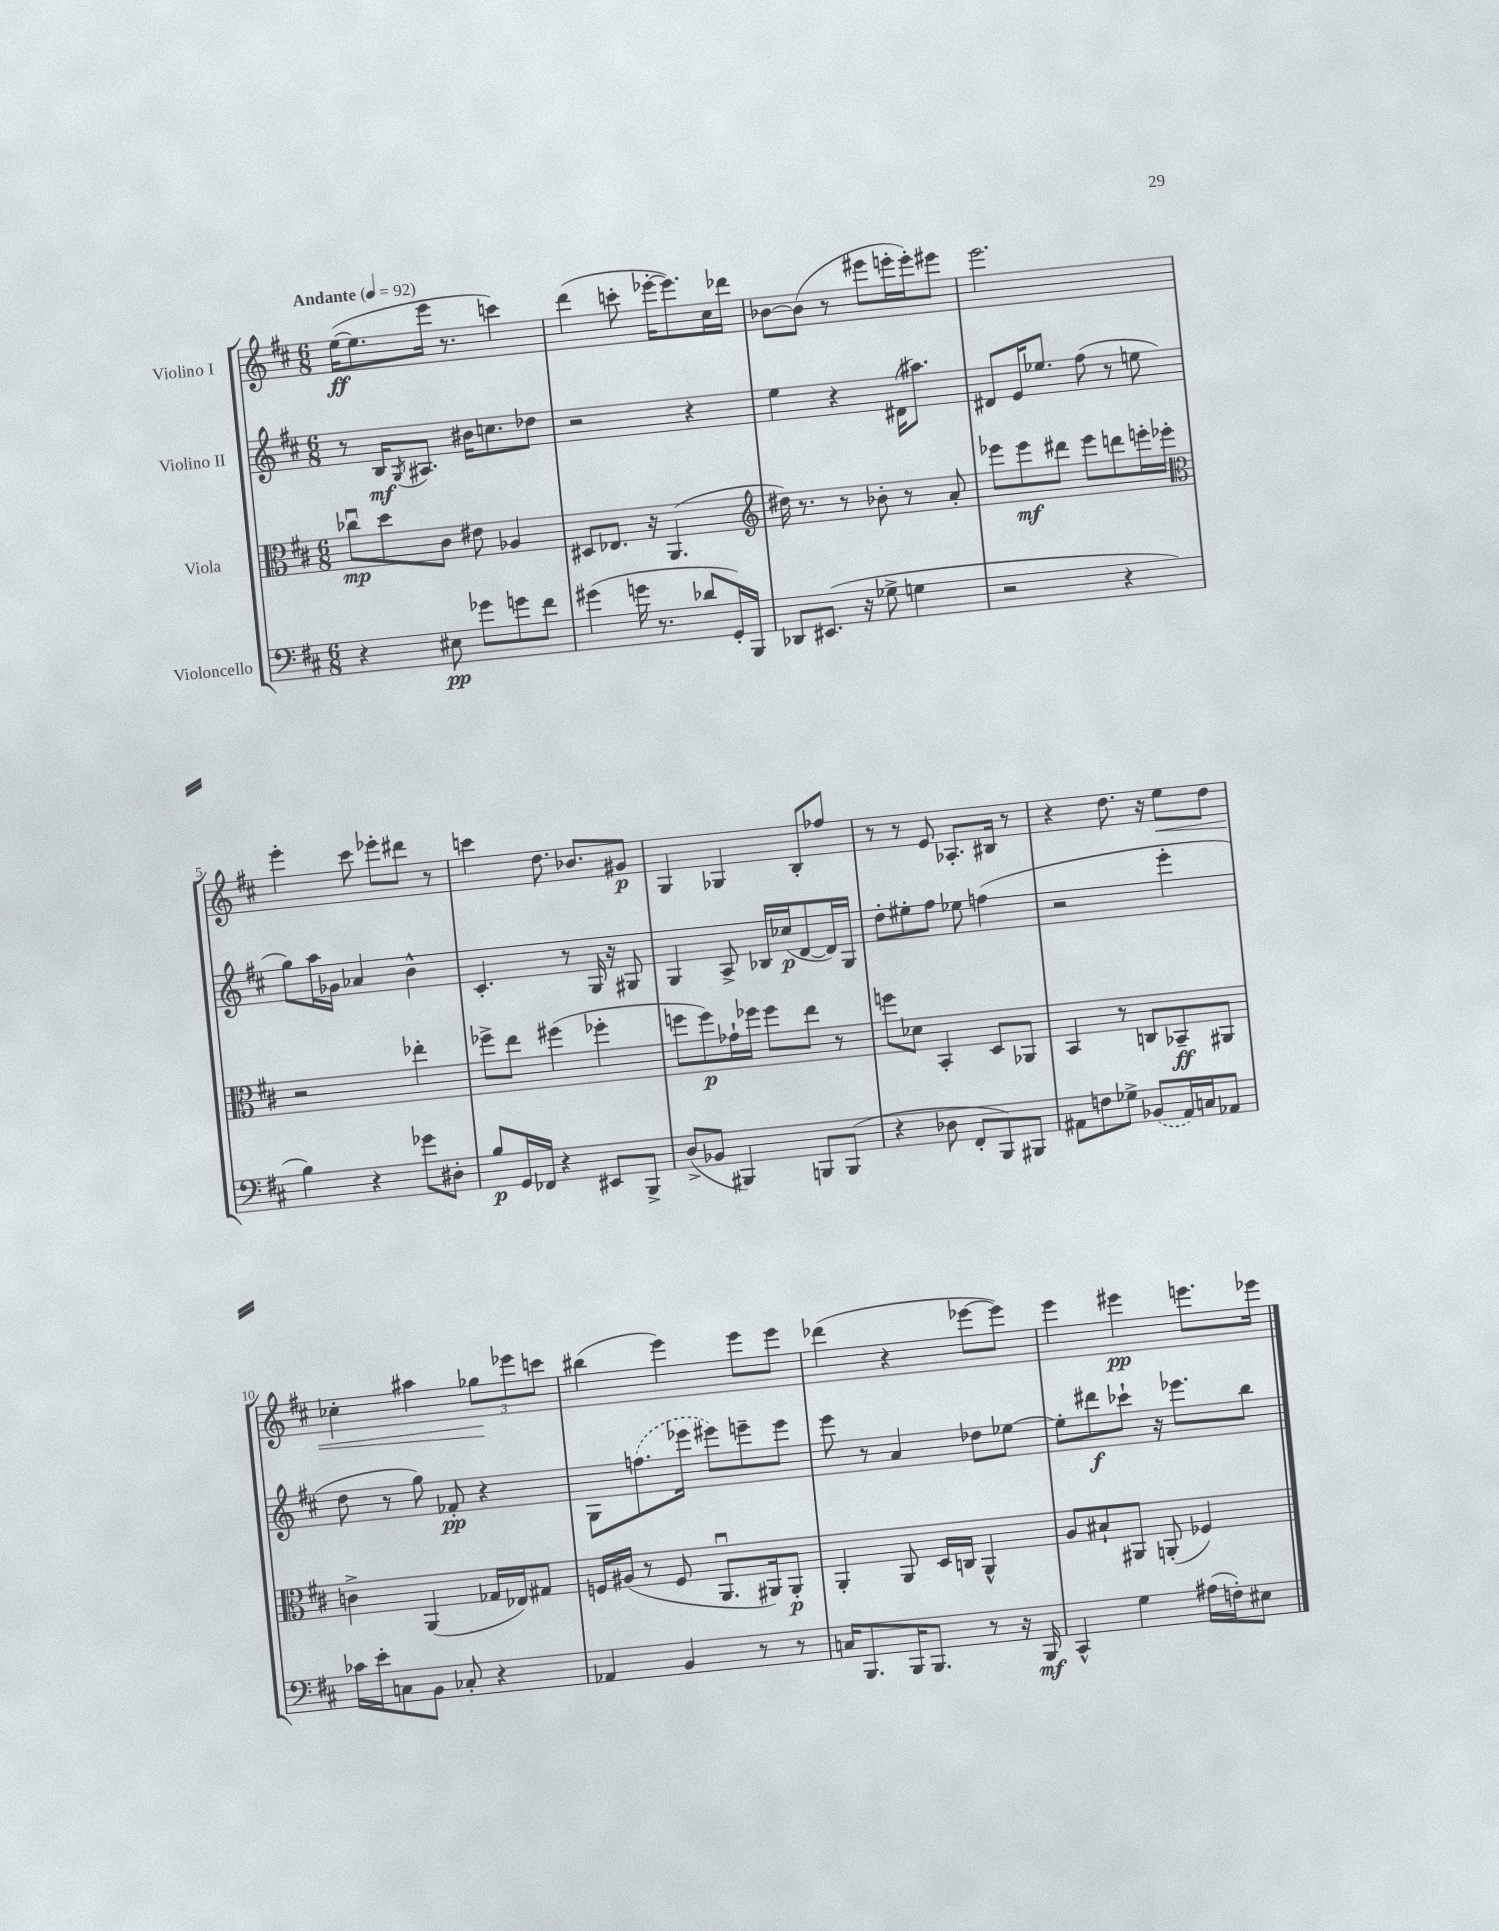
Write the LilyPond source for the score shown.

<<
\new StaffGroup <<
\new Staff = "s0" \with { instrumentName = "Violino I" } {
    \clef treble \key d \major \numericTimeSignature \time 6/8 \tempo "Andante" 4 = 92
    e''16~\ff( e''8. e'''16 r8. c'''4) |
    d'''4( c'''8-. ees'''16~-. ees'''8.) cis''16 des'''16 |
    bes'8~ bes'8( r8 eis'''8 e'''16-. e'''16-.) eis'''8 |
    e'''2. |
    e'''4-. cis'''8 ees'''8-. dis'''8 r8 |
    c'''4 d''8. bes'8. gis'8\p |
    g4 ges4 b8-. fes''8 |
    r8 r8 e'8 aes8.-. bis16 r8 |
    r4 d''8. r16 e''8\< d''8 |
    ces''4-. ais''4 \tuplet 3/2 { ges''8\! ees'''8 c'''8 } |
    bis''4( e'''4) e'''8 e'''8 |
    des'''4( r4 ees'''8~ ees'''8) |
    e'''4 eis'''4\pp e'''8. ees'''16 \bar "|." |
}
\new Staff = "s1" \with { instrumentName = "Violino II" } {
    \clef treble \key d \major \numericTimeSignature \time 6/8
    r8 b16\mf \acciaccatura { g8 } ais8. bis'16 c''8. des''8 |
    r2 r4 |
    e''4 r4 dis'16( ais''8.) |
    dis'8 e'16 ees''8. fis''8( r8 e''8 |
    g''8) a''16 ges'16 aes'4 b'4-^ |
    cis'4.-. r8 g16 r16 gis8 |
    g4 a8-> bes16 ces''16\p( d'8~ d'16) g16 |
    d''8-. eis''8-. fis''8 ees''8 f''4( |
    r2 e'''4-. |
    d''8 r8 g''8) fes'8-.\pp r4 |
    g8 \once \slurDashed f''8.( ees'''16 eis'''8) e'''8-- e'''8 |
    e'''8 r8 a'4 des''8 ees''8~ |
    ees''8-. dis'''8\f ces'''8-! r16 ees'''8. b''8 \bar "|." |
}
\new Staff = "s2" \with { instrumentName = "Viola" } {
    \clef alto \key d \major \numericTimeSignature \time 6/8
    ces''8\downbow\mp d''8 cis'8 eis'8 aes4 |
    dis8 ees8. r16 a,4.( |
    \clef treble dis''16) r8. r8 bes'8-. r8 a'8-. |
    ees'''8 ees'''8\mf dis'''8 ees'''8 d'''8 e'''16-. ees'''16-. |
    \clef alto r2 ees''4-. |
    fes''8-> e''8 fis''4( fes''4-. |
    f''8 f''8\p) ges'16-! fes''16 fes''8 e''8 r8 |
    f''8 des'8 b,4-. d8 aes,8 |
    b,4 r8 c8 bes,8--\ff ais,8 |
    c'4-> a,4( ges16 ees16) gis8 |
    f16 ais16( r8 f8 a,8.\downbow ais,16) ais,8-.\p |
    a,4-. a,8 d16 c16 a,4-^ |
    a8 bis8-! ais,8 a,8-.( fes4) \bar "|." |
}
\new Staff = "s3" \with { instrumentName = "Violoncello" } {
    \clef bass \key d \major \numericTimeSignature \time 6/8
    r4 eis8\pp ges'8 g'8 fis'8 |
    gis'4( g'16 r8. des'8 g,16-.) b,,16 |
    des,8 eis,8.( r16 ges8-> g4 |
    r2 r4 |
    b4) r4 ges'8 dis8-. |
    b8\p g,16 fes,16 r4 eis,8 b,,8-> |
    d8->( bes,8 bis,,4) b,,8 b,,8( |
    r4 des8 fis,8-. b,,8) bis,,8 |
    ais,8 f8 ges8-> \once \slurDashed bes,8( ais,16) c16 aes,8 |
    ces'16 e'16-. c8 b,8 ces8-. r4 |
    aes,4 b,4 r8 r8 |
    c16 b,,8. b,,16 b,,8. r8 r16 b,,16\mf |
    cis,4-^ g4 ais16( f16-.) eis8 \bar "|." |
}
>>
>>
